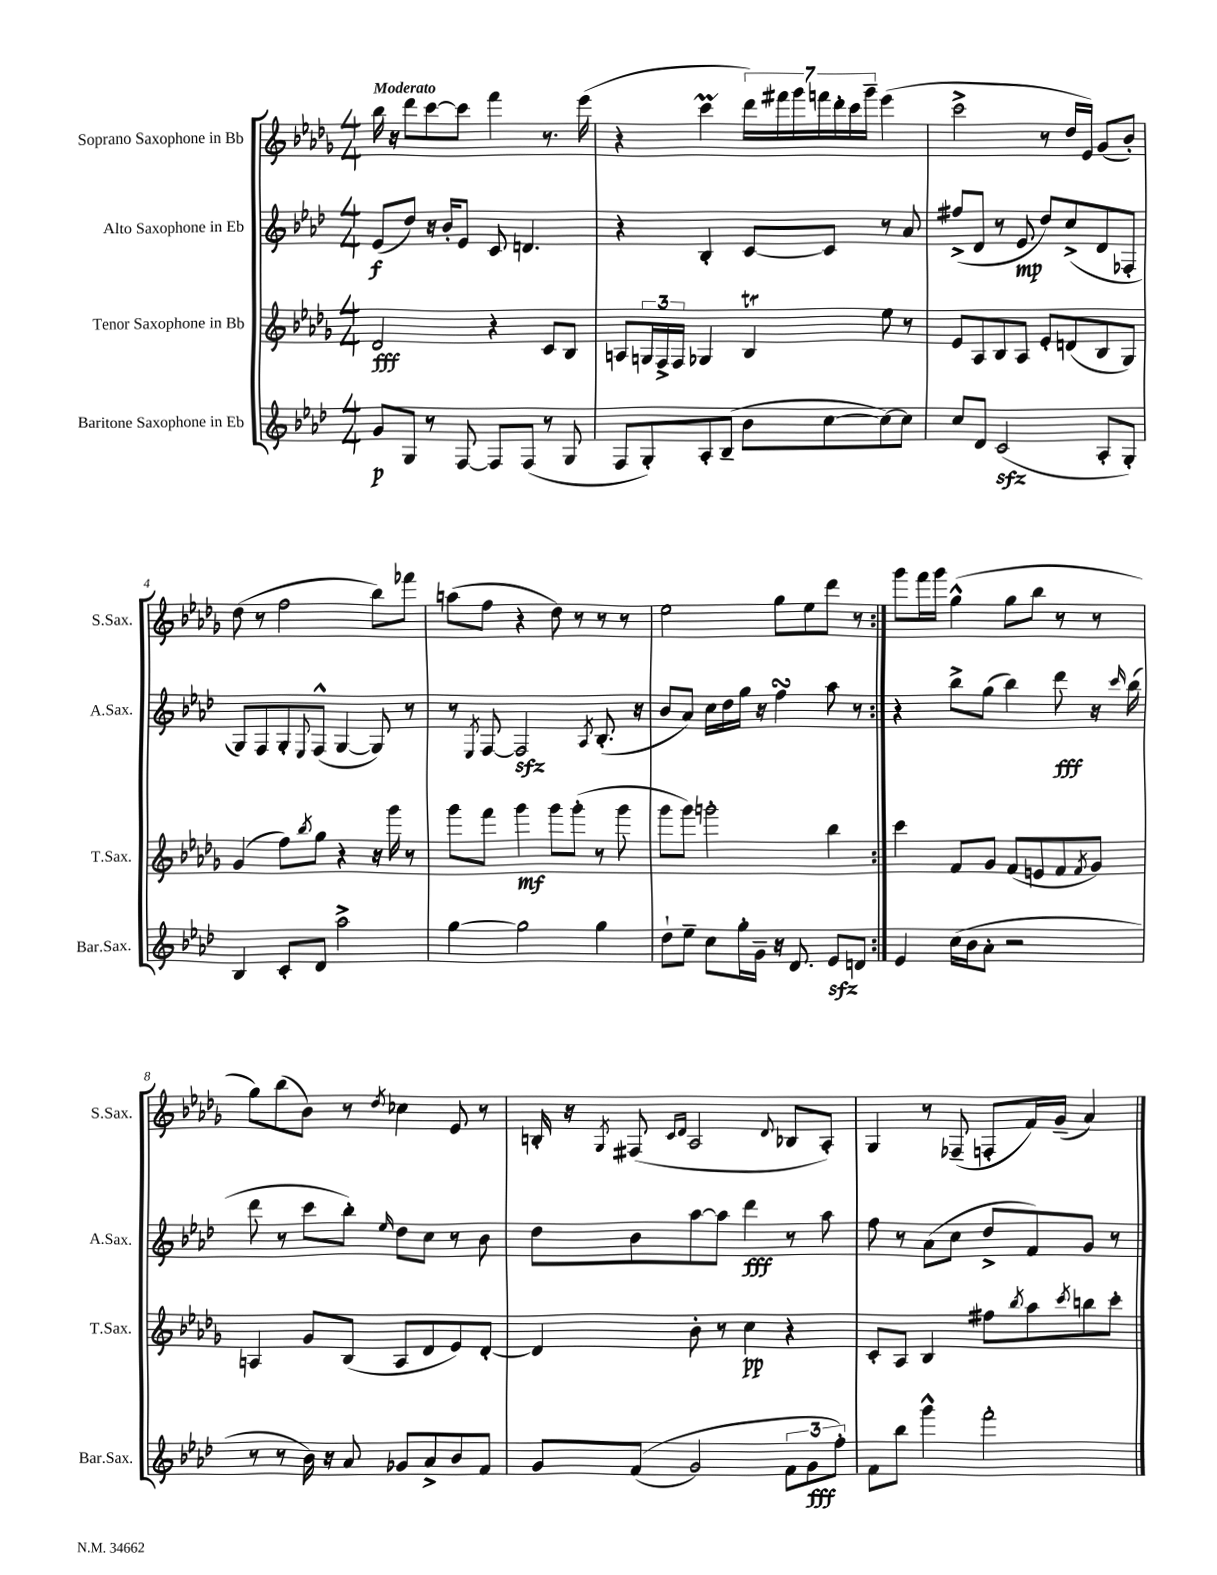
<<
\new StaffGroup <<
\new Staff = "s0" \with { instrumentName = "Soprano Saxophone in Bb" shortInstrumentName = "S.Sax." } {
    \clef treble \key des \major \numericTimeSignature \time 4/4 \tempo "Moderato"
    \repeat volta 2 { bes''16 r16 des'''8 c'''8~ c'''8 f'''4 r8. ees'''16( |
    r4 c'''4\prall \tuplet 7/4 { des'''16) fis'''16 ges'''16 f'''16 des'''16-. c'''16 ges'''16-- } ees'''4( |
    c'''2-> r8 des''16 ees'16) ges'8( bes'8-.) |
    des''8( r8 f''2 bes''8) fes'''8 |
    a''8( f''8 r4 des''8) r8 r8 r8 |
    ees''2 ges''8 ees''8 des'''8 r8 | }
    ges'''8 f'''16 ges'''16 ges''4-^( ges''8 bes''8 r8 r8 |
    ges''8) bes''8( bes'8) r8 \acciaccatura { des''8 } ces''4 ees'8 r8 |
    b16-. r16 \acciaccatura { ges8 } fis8( \grace { c'16 des'16 } aes2 \appoggiatura { des'8 } bes8 aes8-.) |
    ges4 r8 fes8--( f8-. f'16) ges'16--( aes'4) \bar "|." |
}
\new Staff = "s1" \with { instrumentName = "Alto Saxophone in Eb" shortInstrumentName = "A.Sax." } {
    \clef treble \key aes \major \numericTimeSignature \time 4/4
    \repeat volta 2 { ees'8\f( des''8) r16 bes'16-. ees'8 c'8 d'4. |
    r4 bes4-. c'8~ c'8 r8 aes'8 |
    fis''8->( des'8 r8 ees'8\mp des''8) c''8->( des'8 fes8-. |
    g8) f8 g8-. \appoggiatura { ees8 } f8-^( g4~ g8) r8 |
    r8 \acciaccatura { ees8 } f8~ f2\sfz \acciaccatura { aes8 } bes8.-.( r16 |
    bes'8 aes'8) c''16 des''16 g''16 r16 f''4\turn aes''8 r8 | }
    r4 bes''8-> g''8( bes''4) des'''8\fff r16 \grace { c'''16 } bes''16( |
    des'''8 r8 c'''8 bes''8-.) \grace { ees''16 } des''8 c''8 r8 bes'8 |
    des''8 bes'8 aes''8~ aes''8 des'''4\fff r8 aes''8 |
    f''8 r8 aes'8( c''8 des''8-> f'8) g'8 r8 \bar "|." |
}
\new Staff = "s2" \with { instrumentName = "Tenor Saxophone in Bb" shortInstrumentName = "T.Sax." } {
    \clef treble \key des \major \numericTimeSignature \time 4/4
    \repeat volta 2 { des'2\fff r4 c'8 bes8 |
    a8 \tuplet 3/2 { g16 f16-> f16 } ges4 bes4\trill ees''8 r8 |
    ees'8 aes8 bes8 aes8 ees'8-. d'8( bes8 ges8) |
    ges'4( f''8) \acciaccatura { bes''8 } ges''8 r4 r16 ges'''16 r8 |
    ges'''8 f'''8 ges'''4\mf ges'''8 ges'''8-.( r8 ges'''8 |
    ges'''8 ges'''8) g'''2-. bes''4 | }
    c'''4 f'8 ges'8 f'8( e'8 f'8 \acciaccatura { f'8 } ges'8) |
    a4 ges'8 bes8( a8 des'8 ees'8) des'8~-. |
    des'4 bes'8-. r8 c''4\pp r4 |
    c'8-. aes8 bes4 fis''8 \acciaccatura { bes''8 } aes''8 \acciaccatura { c'''8 } b''8 c'''8-. \bar "|." |
}
\new Staff = "s3" \with { instrumentName = "Baritone Saxophone in Eb" shortInstrumentName = "Bar.Sax." } {
    \clef treble \key aes \major \numericTimeSignature \time 4/4
    \repeat volta 2 { g'8\p g8 r8 f8~ f8 f8( r8 g8 |
    f8 g8-.) aes8-. bes8--( bes'8 c''8~ c''8~) c''8 |
    c''8 des'8 c'2\sfz( aes8-. g8-.) |
    bes4 c'8-. des'8 aes''2-> |
    g''4~ g''2 g''4 |
    des''8-! ees''8-- c''8 g''16-. g'16-- r16 des'8. ees'8\sfz d'8 | }
    ees'4 c''16( bes'16 aes'8-. r2 |
    r8 r8 bes'16) r16 aes'8 ges'8 aes'8-> bes'8 f'8 |
    g'8 f'8(\( g'2) \tuplet 3/2 { f'8 g'8\fff f''8-.\) } |
    f'8 bes''8 g'''4-^ f'''2-. \bar "|." |
}
>>
>>
